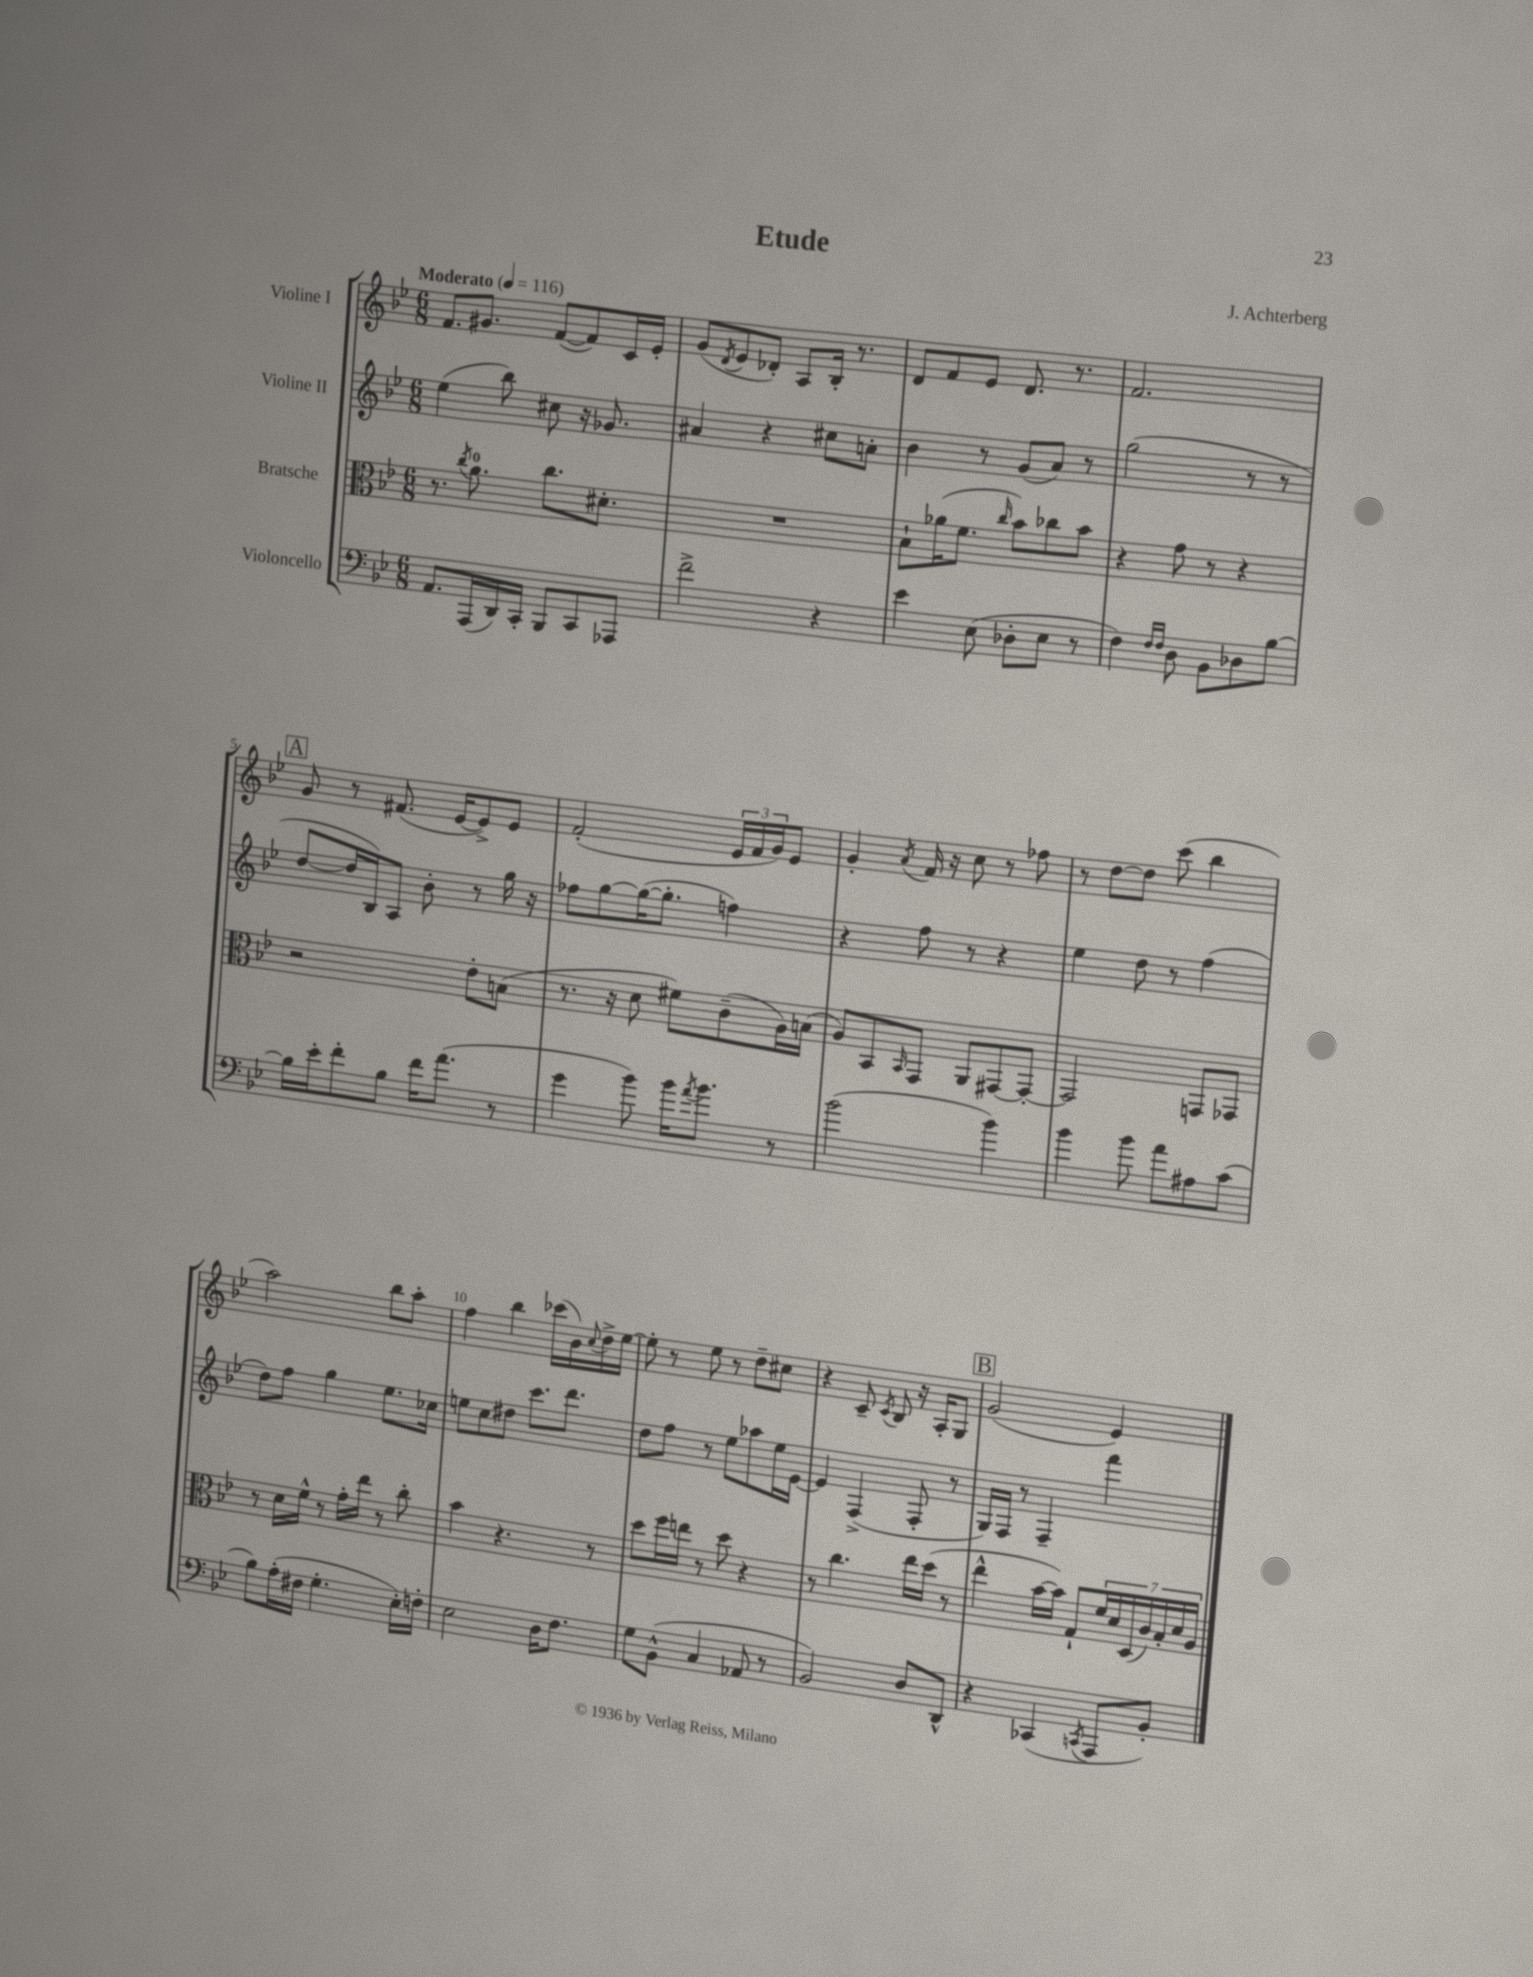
\header { title = "Etude" composer = "J. Achterberg" }
<<
\new StaffGroup <<
\new Staff = "s0" \with { instrumentName = "Violine I" } {
    \clef treble \key bes \major \numericTimeSignature \time 6/8 \tempo "Moderato" 4 = 116
    f'8. gis'8. f'8~( f'8) c'16 ees'16-. |
    g'8( \acciaccatura { d'8 } ees'8 des'8-.) a8 bes16-. r8. |
    d'8 f'8 ees'8 d'8. r8. |
    f'2. |
    \mark \markup { \box "A" } g'8 r8 fis'8.( ees'16~ ees'8->) ees'8 |
    f'2-.( \tuplet 3/2 { ees'16 f'16 g'16) } ees'8 |
    g'4-. \acciaccatura { a'8 } f'16 r16 c''8 r8 fes''8 |
    r8 d''8~ d''8 c'''8( bes''4 |
    a''2) bes''8 a''8-. |
    f''4 bes''4 ces'''16( bes'16) \appoggiatura { c''8 } d''16-> ees''16~ |
    ees''8-. r8 ees''8 r8 d''8-- cis''8 |
    r4 c'8-- \acciaccatura { c'8 } bes8 r16 a16-. g8 |
    \mark \markup { \box "B" } g'2( ees'4) \bar "|." |
}
\new Staff = "s1" \with { instrumentName = "Violine II" } {
    \clef treble \key bes \major \numericTimeSignature \time 6/8
    ees''4( bes''8) cis''8 r16 ges'8. |
    ais'4 r4 cis''8 a'8-. |
    bes'4 r8 g'8( a'8) r8 |
    g''2( r8 r8 |
    \mark \markup { \box "A" } d''8~ d''16 bes16) a8 bes'8-. r8 g''16 r16 |
    fes''8 g''8~ g''16~( g''8.-. f''4) |
    r4 f''8 r8 r4 |
    ees''4 d''8 r8 f''4( |
    d''8) f''8 g''4 ees''8. ces''16 |
    e''8 c''8 dis''8 c'''8. d'''8. |
    d''8 f''8 r8 ees''8 aes''8 ees''16 ees'16~ |
    ees'4 f4->( f8-. r8 |
    \mark \markup { \box "B" } g16) f16 r8 f4-- f'''4 \bar "|." |
}
\new Staff = "s2" \with { instrumentName = "Bratsche" } {
    \clef alto \key bes \major \numericTimeSignature \time 6/8
    r8. \acciaccatura { c''8 } a'8.-0 c''8. dis'8.-. |
    R2. |
    bes8-! aes'16( f'8. \grace { c''16 } bes'8) ces''8 bes'8 |
    r4 g'8 r8 r4 |
    \mark \markup { \box "A" } r2 ees'8-. b8( |
    r8. r16 d'8 fis'8) c'8--( a16) b16( |
    a8) bes,8 \grace { bes,16 } g,8 a,8 gis,8~ gis,8~-. |
    gis,2 g,8 ges,8 |
    r8 d'16 f'16-^ r8 g'16-. ees''16 r8 c''8-. |
    bes'4 r4. r8 |
    d''8 f''16 e''16 r8 d''8 r4 |
    r8 c''4. ees''16 d''16( r8 |
    \mark \markup { \box "B" } ees''4-^ bes'16~ bes'16) g8-! \tuplet 7/4 { f'16 d'16 d16( c'16) bes16-. d'16 a16 } \bar "|." |
}
\new Staff = "s3" \with { instrumentName = "Violoncello" } {
    \clef bass \key bes \major \numericTimeSignature \time 6/8
    a,8. a,,16( d,16) c,16-. bes,,8 c,8 aes,,8 |
    f'2-> r4 |
    ees'4 ees8( des8-. ees8 r8 |
    f4) \grace { f16 f16 } d8 bes,8 des8 bes8~ |
    \mark \markup { \box "A" } bes16 ees'16-. f'8-. bes8 f'16 a'8.( r8 |
    g'4 bes'8) bes'16 \acciaccatura { a'8 } bes'8. r8 |
    bes'2( bes'4) |
    bes'4 bes'8 a'8 ais8 c'8( |
    bes8) a16-.( fis16 g4.-. ees16-.) f16-. |
    ees2 d16 f8. |
    g8 bes,8-^( c4 aes,8 r8 |
    bes,2) d8 d,8-^ |
    \mark \markup { \box "B" } r4 ces,4( \acciaccatura { c,8 } a,,8 bes,8-.) \bar "|." |
}
>>
>>
\layout { \context { \Score \override BarNumber.break-visibility = ##(#f #t #t) barNumberVisibility = #(every-nth-bar-number-visible 5) } }
